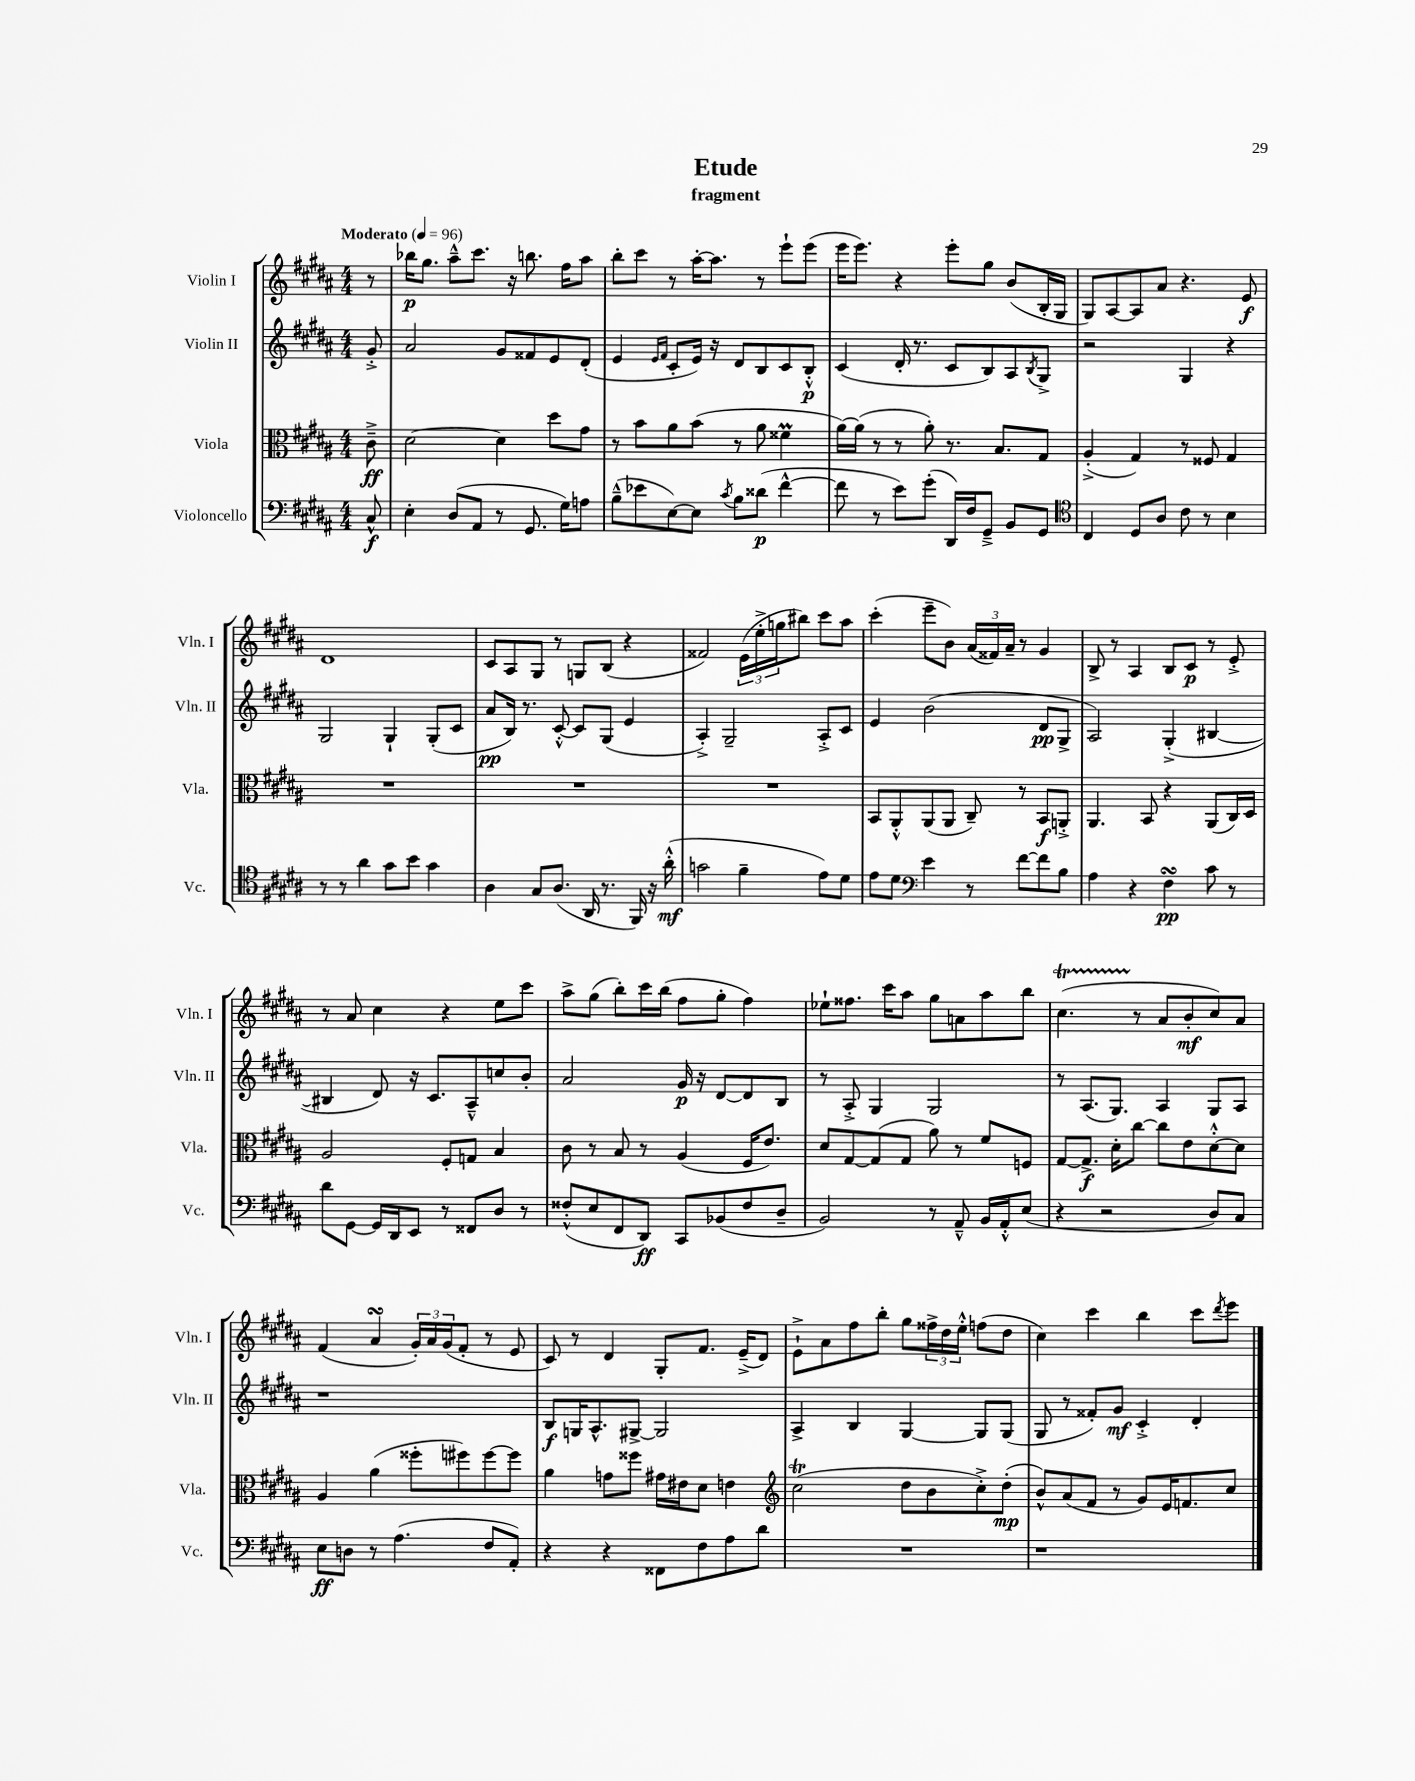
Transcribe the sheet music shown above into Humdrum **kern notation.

**kern	**kern	**kern	**kern
*staff4	*staff3	*staff2	*staff1
*clefF4	*clefC3	*clefG2	*clefG2
*k[f#c#g#d#a#]	*k[f#c#g#d#a#]	*k[f#c#g#d#a#]	*k[f#c#g#d#a#]
*M4/4	*M4/4	*M4/4	*M4/4
*MM96	*MM96	*MM96	*MM96
8C#^^/	8c#~^\	8g#'^/	8r
=	=	=	=
4E'\	[2d#\	2a#/	16bb-\LK
.	.	.	8.gg#\J
(8D#/L	.	.	8aa#~^^\L
8AA#/J	.	.	8.ccc#\J
8r	4d#\]	8g#/L	.
.	.	.	16r
8.GG#/	.	8f##/	8.bb\
.	8dd#\L	8e/	.
16G#\LK)	.	.	16ff#\LK
8A\J	8g#\J	(8d#'/J	8aa#\J
=	=	=	=
(8B~^^\L	8r	4e/	8bb'\L
8e-\	8b\L	.	8ccc#\J
.	.	16qqe/LL	.
.	.	16qqf#/JJ	.
[8E\)	8a#\	8c#'/L	8r
8E\]J	(8b\J	16e/Jk)	[16aa#'\LK
.	.	16r	8.aa#\]J
8qc#/	.	.	.
8B\L	8r	8d#/L	.
(8d##\J	8a#\	8B/	8r
[4f#^^\	4f##\	8c#/	8eee`\L
.	.	8B'^^/J	(8eee\J
=	=	=	=
8f#\]	[16a#\LL)	(4c#/	16eee\LK
.	(16a#\]JJ	.	8.eee\J)
8r	8r	.	.
8e\L)	8r	16d#'/	4r
.	.	8.r	.
(8g#'\J	8a#'\)	.	.
16DD#/LL)	8.r	8c#/L	8eee'\L
16F#/J	.	.	.
8GG#~^/J	.	8B/)	8gg#\J
.	8.B/L	.	.
8BB/L	.	8A#/	(8b/L
.	.	8qB/	.
8GG#/J	8G#/J	8G#^/J	16B'/L
.	.	.	16G#/JJ
=	=	=	=
*clefC4	*	*	*
4C#/	(4A#'^/	2r	8G#/L)
.	.	.	[8A#/
8D#/L	4G#/)	.	8A#/]
8A#/J	.	.	8a#/J
8c#\	8r	4G#/	4.r
8r	8F##/	.	.
4B\	4G#/	4r	.
.	.	.	8e/
=	=	=	=
8r	1r	2G#/	1d#
8r	.	.	.
4a#\	.	.	.
8g#\L	.	4G#`/	.
8b\J	.	.	.
4g#\	.	(8G#'/L	.
.	.	8c#/J	.
=	=	=	=
4A#\	1r	8a#/L	8c#/L
.	.	16B/Jk)	8A#/
.	.	8.r	.
8G#/L	.	.	8G#/J
(8.A#/J	.	[8c#'^^/	8r
.	.	8c#/]L	8G/L
16AA#/	.	.	.
8.r	.	(8G#/J	(8B/J
.	.	4e/	4r
16FF#/)	.	.	.
16r	.	.	.
(16a#'^^\	.	.	.
=	=	=	=
2g\	1r	4A#'^/)	2f##/)
.	.	2G#~/	.
4f#~\	.	.	(24e\LL
.	.	.	24ee'^\
.	.	.	24gg\J
.	.	.	8bb#\J)
8e\L)	.	8A#'^/L	8ccc#\L
8d#\J	.	8c#/J	8aa#\J
=	=	=	=
8e\L	8BB/L	4e/	(4ccc#'\
8d#\J	8AA#'^^/	.	.
*clefF4	*	*	*
4e\	(8AA#/	(2b\	8eee~\L
.	8AA#/J	.	8b\J)
8r	8C#~/)	.	(24a#/LL
.	.	.	24f##/)
.	.	.	24a#~/JJ
[8f#\L	8r	.	8r
8f#\]	8BB/L	8d#/L	4g#/
8B\J	8AA'^/J	8G#^/J	.
=	=	=	=
4A#\	4.AA#/	2A#/)	8B^/
.	.	.	8r
4r	.	.	4A#/
.	8BB/	.	.
4F#\	4r	(4G#'^/	8B/L
.	.	.	8c#/J
8c#\	(8AA#/L	[4B#/	8r
8r	16C#/L)	.	8e'^/
.	16D#/JJ	.	.
=	=	=	=
8d#\L	2A#/	4B#/]	8r
[8GG#\J	.	.	8a#/
16GG#/]LL	.	8d#/)	4cc#\
16DD#/J	.	.	.
8EE/J	.	16r	.
.	.	8.c#/L	.
8r	8F#'/L	.	4r
8FF##/L	8G/J	8A#~^^/	.
8D#/J	4B/	8cc/	8ee\L
8r	.	8b'/J	8ccc#\J
=	=	=	=
(8F##'^^/L	8c#\	2a#/	8aa#^\L
8E/	8r	.	(8gg#\J
8FF#/	8B/	.	8bb'\L)
8DD#/J)	8r	.	16ccc#\L
.	.	.	(16bb\JJ
8CC#/L	(4A#/	16g#/	8ff#\L
.	.	16r	.
(8BB-/	.	[8d#/L	8gg#'\J
8F##/	16F#/LK	8d#/]	4ff#\)
.	8.e/J)	.	.
8D#~/J	.	8B/J	.
=	=	=	=
2BB/)	8d#/L	8r	8ee-`\L
.	[8G#/	8A#'^/	8.ff##\J
.	(8G#/]	4G#/	.
.	.	.	16ccc#\LK
.	8G#/J	.	8aa#\J
8r	8a#\)	2G#/	8gg#\L
8AA#~^^/	8r	.	8a\
16BB/LL	8f#/L	.	8aa#\
16AA#'^^/J	.	.	.
(8E/J	8F/J	.	8bb\J
=	=	=	=
4r	[8G#/L	8r	(4.cc#\
.	8.G#^/]J	(8.A#/L	.
2r	.	.	.
.	16d#'\LK	8.G#/J)	.
.	[8cc#\J	.	8r
.	8cc#\]L	4A#/	8a#/L
.	8e\	.	8b'/
8D#/L)	[8d#'^^\	8G#/L	8cc#/)
8C#/J	8d#\]J	8A#/J	8a#/J
=	=	=	=
8E\L	4A#/	1r	(4f#/
8D\J	.	.	.
8r	(4a#\	.	4a#/
(4.A#\	.	.	.
.	8ff##'\L	.	24g#'/LL)
.	.	.	24a#/
.	.	.	(24g#/J
.	8ff#\)	.	8f#'/J
8F#/L	[8ff#\	.	8r
8AA#'/J)	8ff#\]J	.	8e/
=	=	=	=
4r	4a#\	8B/L	8c#/)
.	.	16G/K	8r
.	.	8.A#^^/	.
4r	8g\L	.	4d#/
.	8ff##\J	[8G#^/J	.
8FF##\L	16g#\LL	2G#/]	8G#'/L
.	16e#\J	.	.
8F#\	8d#\J	.	8.f#/J
8A#\	4e\	.	.
.	.	.	(16e~^/LK
8d#\J	.	.	8d#/J)
=	=	=	=
*	*clefG2	*	*
1r	(2cc#\	4A#^/	8e`^\L
.	.	.	8a#\
.	.	4B/	8ff#\
.	.	.	8bb'\J
.	8dd#\L	[4G#/	8gg#\L
.	8b\	.	24ff##^\L
.	.	.	24dd#\
.	.	.	24ee'^^\JJ
.	8cc#'^\)	8G#/]L	(8ff\L
.	(8dd#'\J	(8G#/J	8dd#\J
=	=	=	=
1r	8b^^/L)	8G#/	4cc#\)
.	(8a#/	8r	.
.	8f#/J	8f##'/L)	4ccc#\
.	8r	8g#/J	.
.	8g#/L)	4c#'^/	4bb\
.	16e/K	.	.
.	8.f/	.	.
.	.	4d#'/	8ccc#\L
.	.	.	8qddd#/
.	8cc#/J	.	8eee\J
==	==	==	==
*-	*-	*-	*-
